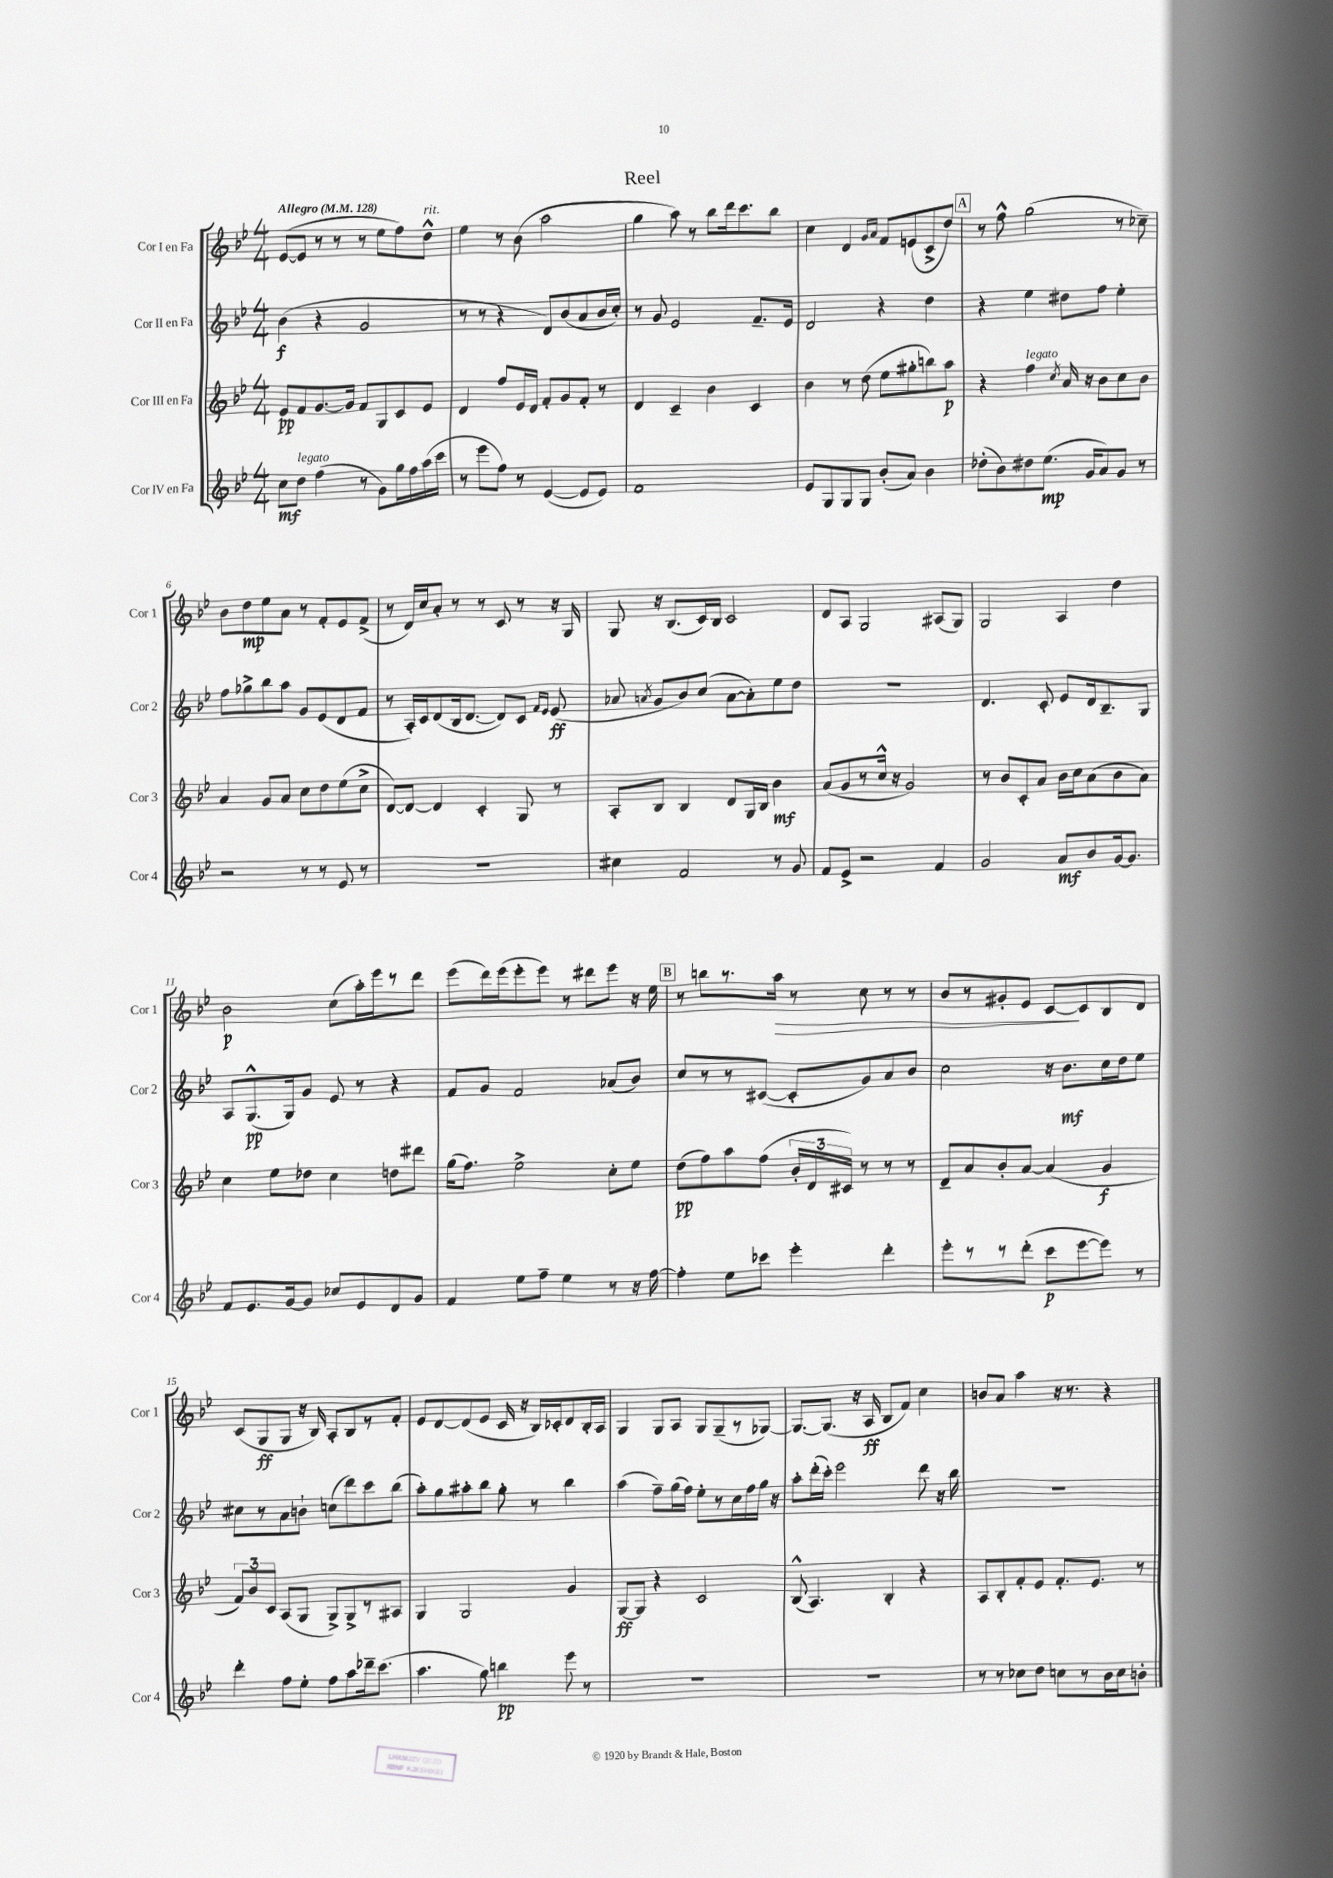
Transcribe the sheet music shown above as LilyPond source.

\header { title = "Reel" }
<<
\new StaffGroup <<
\new Staff = "s0" \with { instrumentName = "Cor I en Fa" shortInstrumentName = "Cor 1" } {
    \clef treble \key bes \major \numericTimeSignature \time 4/4 \tempo "Allegro" 4 = 128
    \autoBeamOff ees'8[~( ees'8] r8 r8 r8 ees''8[ f''8) d''8]-^^\markup { \italic "rit." } |
    ees''4 r8 bes'8( a''2 |
    g''4 a''8) r8 bes''8[ d'''16 c'''8. bes''8] |
    c''4 d'4 \grace { g'16[ a'16] } f'8[ e'8( c'8-> d''8]) |
    \mark \markup { \box "A" } r8 f''8-^ g''2( r8 ces''8--) |
    bes'8[ d''8\mp ees''8 a'8] r8 f'8[-. ees'8 f'8]->( |
    r8 d'16[) c''16 a'8]-. r8 r8 c'8 r8 r16 g16 |
    g8 r16 bes8.[( c'16) bes16] c'2 |
    d'8[ a8] g2 ais8[( g8]) |
    g2 a4 d''4 |
    bes'2\p c''8[( a''16-.) ees'''16 r8 d'''8] |
    ees'''8[( d'''16) ees'''16( ees'''8-. ees'''8]) r8 dis'''8[ ees'''8] r16 ees''16 |
    \mark \markup { \box "B" } r8 b''8[ r8. a''16]\> r8 c''8 r8 r8 |
    bes'8[ r8 gis'8-. ees'8] c'8[~\! c'8 bes8 d'8] |
    c'8[( g8\ff g8] r16 bes16) a8[-. bes8 r8 f'8]-. |
    ees'8[ d'8~ d'8( ees'8] c'16 r16 bes16[) ces'16-. d'8 bes16-. a16] |
    g4 g8[ a8] g8[ g8--( r8 ges8]~) |
    ges8.[~ ges8.]( r16 a16\ff bes8[ f'8]) c''4 |
    b'8[ a'8] a''4 r16 r8. r4 \bar "|." |
}
\new Staff = "s1" \with { instrumentName = "Cor II en Fa" shortInstrumentName = "Cor 2" } {
    \clef treble \key bes \major \numericTimeSignature \time 4/4
    \autoBeamOff bes'4\f( r4 g'2 |
    r8 r8 r4 d'8[) bes'8( a'8 bes'16 c''16]-.) |
    r8 g'8 ees'2 f'8.[-- ees'16] |
    d'2 r4 d''4 |
    \mark \markup { \box "A" } r4 ees''4 dis''8[ f''8] ees''4-. |
    f''8[ ges''8-> bes''8 a''8] g'8[ ees'8( d'8 f'8] |
    r8 a16[-.) c'16 d'8( bes16 d'8.]~ d'8[) c'8] \grace { f'16[ ees'16] } ees'8\ff( |
    aes'8 \acciaccatura { a'8 } g'8[ bes'8) c''8]( a'8[~ a'8-.) ees''8 d''8] |
    R1 |
    d'4. c'8-. ees'8[ d'16 bes8.-- g8] |
    a8[ g8.-^\pp( g16) g'8] ees'8 r8 r4 |
    f'8[ g'8] f'2 aes'8[( bes'8]) |
    \mark \markup { \box "B" } c''8[ r8 r8 cis'8]~( cis'8[-. g'8) a'8 bes'8] |
    c''2 r16 bes'8.[\mf c''16 d''16 ees''8] |
    cis''8[ r8 a'8 b'8]-! c''8[( d'''8) c'''8 bes''8]( |
    a''8[-.) g''8 ais''8-. bes''8] g''8-. r8 bes''4 |
    a''4( f''8[--) g''16( f''16]) ees''8[-. r8 c''16 f''16 g''16] r16 |
    a''8[-. d'''16-.( c'''16]-.) ees'''2 d'''8 r16 bes''16 |
    R1 \bar "|." |
}
\new Staff = "s2" \with { instrumentName = "Cor III en Fa" shortInstrumentName = "Cor 3" } {
    \clef treble \key bes \major \numericTimeSignature \time 4/4
    \autoBeamOff ees'8[\pp f'8 g'8.~ g'16] f'8[ g8 c'8 ees'8] |
    d'4 f''8[ ees'16 d'16] f'8[-. g'8 f'8]-. r8 |
    d'4 c'4-- bes'4 c'4 |
    bes'4 r8 d''8( ees''8[ gis''8-. b''8) a''8]\p |
    \mark \markup { \box "A" } r4 f''4^\markup { \italic "legato" } \acciaccatura { c''8 } a'16 r16 bes'8[ c''8 bes'8] |
    a'4 g'8[ a'8] c''8[ d''8 ees''8( c''8]-> |
    d'8[~) d'8]~ d'4 c'4-. g8 r8 |
    a8[-. bes8] bes4 d'8[ g16 bes16] bes'4\mf |
    a'8[( g'8 r8 c''16]-^ r16 g'2) |
    r8 bes'8[ c'8-. a'8] bes'16[ c''16 a'8( bes'8 a'8]) |
    c''4 ees''8[ des''8] c''4 d''8[ dis'''8] |
    g''16[( f''8.]) ees''2-> c''8[-. ees''8] |
    \mark \markup { \box "B" } d''8[\pp( f''8) a''8 f''8]( \tuplet 3/2 { bes'16[-. d'16 cis'16]) } r8 r8 r8 |
    d'8[-- a'8 bes'8-. a'8]~ a'4( g'4\f |
    \tuplet 3/2 { f'8[) bes'8 c'8] } a8[( g8] g8[->) g8-> r8 ais8] |
    g4 g2 g'4 |
    g8[~\ff g8] r4 c'2 |
    bes8-^( a4.) bes4-. r4 |
    a8[ bes8-. f'8-. ees'8] f'8.[-. ees'8.] r8 \bar "|." |
}
\new Staff = "s3" \with { instrumentName = "Cor IV en Fa" shortInstrumentName = "Cor 4" } {
    \clef treble \key bes \major \numericTimeSignature \time 4/4
    \autoBeamOff c''8[\mf d''8]^\markup { \italic "legato" } f''4( r8 g'8[) g''16 f''16 a''16( c'''16] |
    r8 ees'''8[ f''8]) r8 ees'4~( ees'8[ ees'8]) |
    f'1 |
    ees'8[ g8 g8 g8] bes'8[-.( a'8]) bes'4 |
    \mark \markup { \box "A" } des''8[-.( bes'8) dis''8 ees''8.]\mp( g'16[ a'8) g'8] r8 |
    r2 r8 r8 ees'8 r8 |
    r1 |
    cis''4 f'2 r8 g'8 |
    f'8[ ees'8]-> r2 f'4 |
    g'2 a'8[\mf bes'8 g'16~ g'8.] |
    f'8[ ees'8. g'16~ g'8] ces''8[ ees'8 d'8 g'8] |
    f'4 ees''8[ f''8]-- ees''4 r8 r16 f''16~ |
    \mark \markup { \box "B" } f''4-. ees''8[ ces'''8] ees'''4-. d'''4-. |
    ees'''8[-. r8 r8 d'''8]-.( c'''8[\p ees'''8~ ees'''8]) r8 |
    d'''4-. f''8[ ees''8]-. f''8[ a''8 des'''16-- c'''8.]( |
    a''4. g''8) b''4\pp ees'''8 r8 |
    R1 |
    R1 |
    r8 r8 ces''8[ d''8] c''8[ r8 bes'16 c''16 b'8]-. \bar "|." |
}
>>
>>
